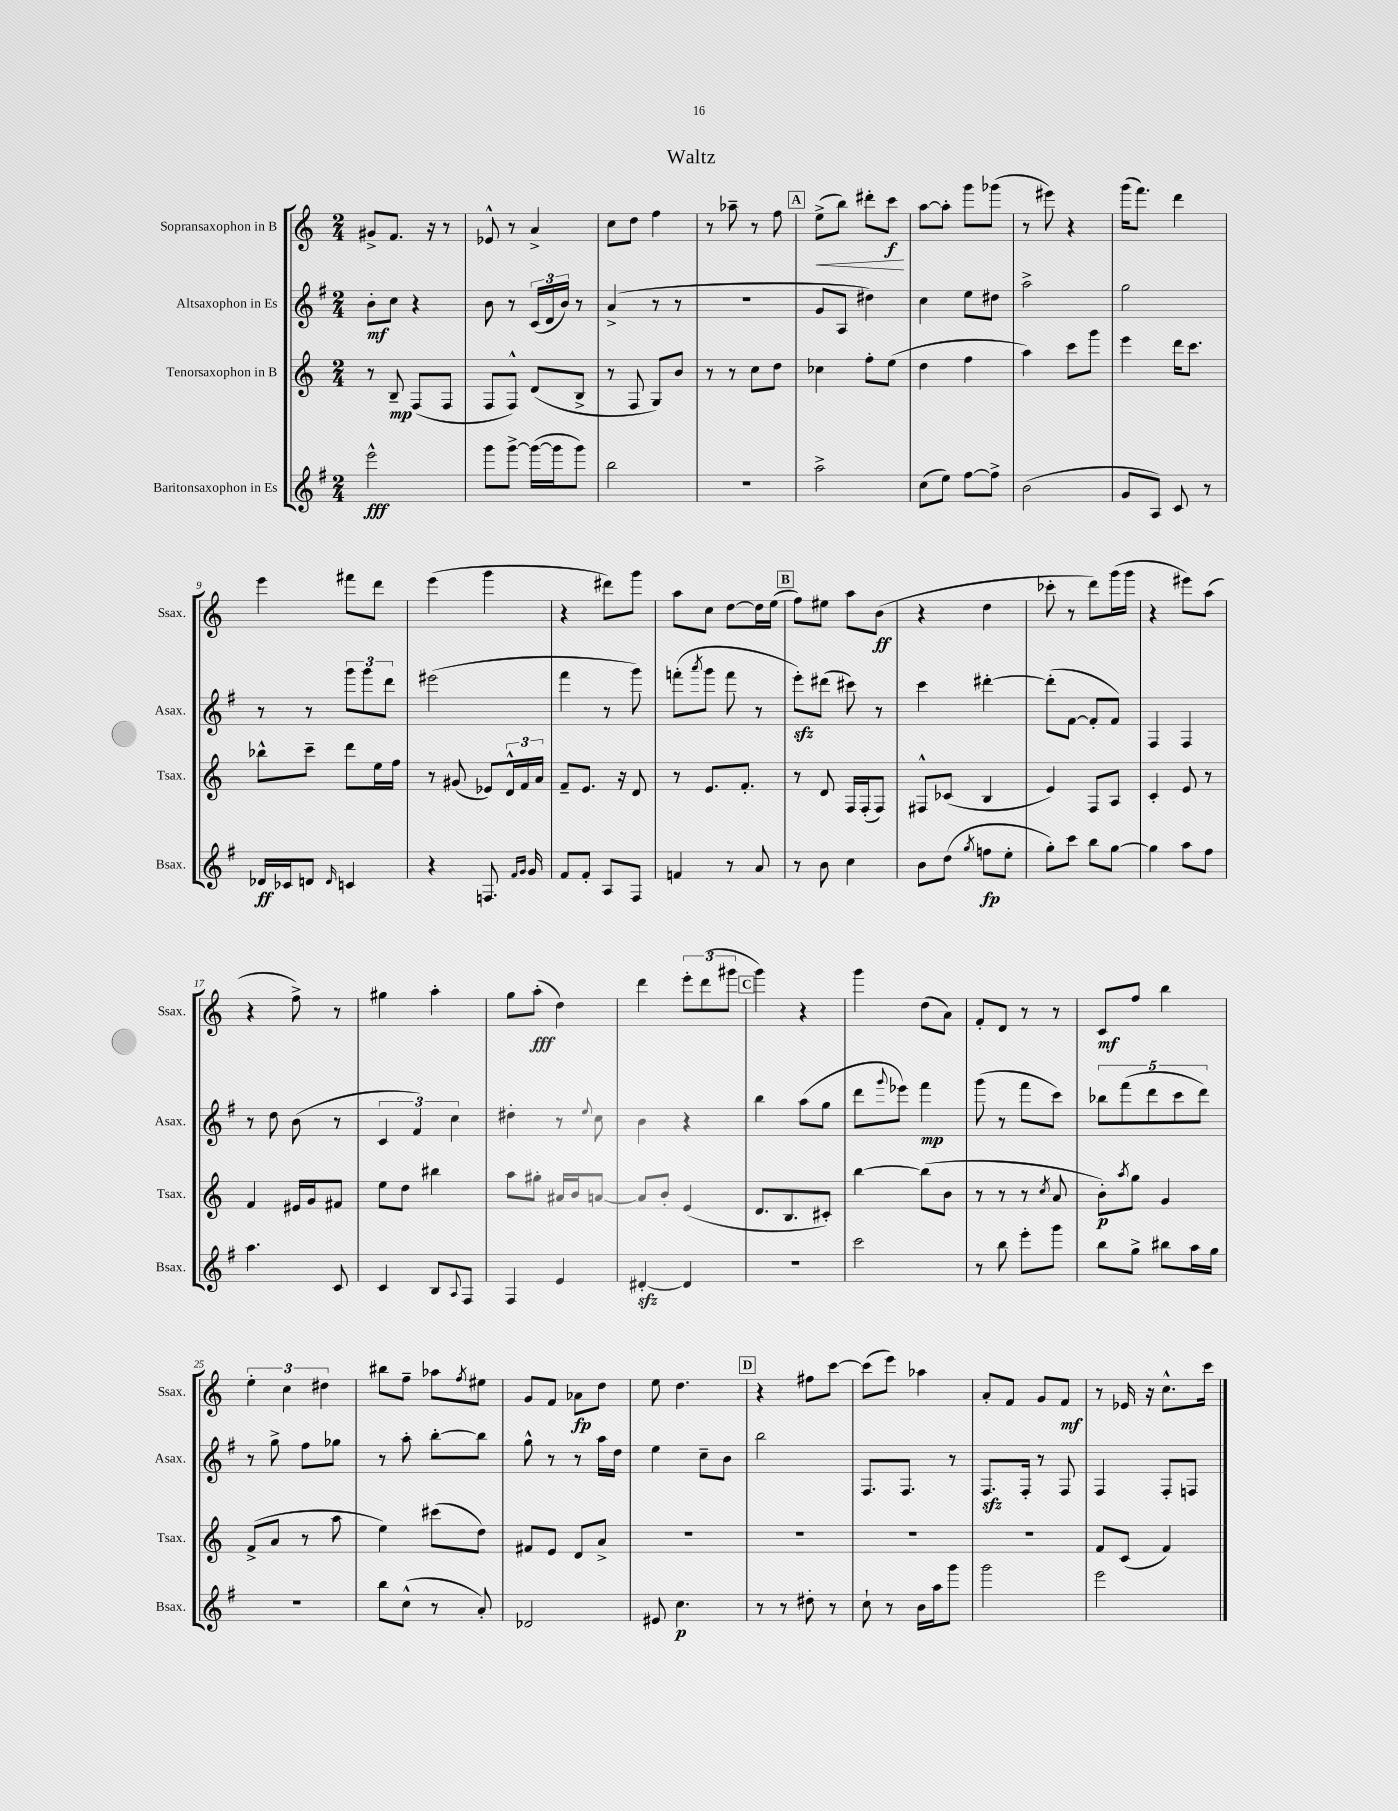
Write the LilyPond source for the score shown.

\header { title = "Waltz" }
<<
\new StaffGroup <<
\new Staff = "s0" \with { instrumentName = "Sopransaxophon in B" shortInstrumentName = "Ssax." } {
    \clef treble \key c \major \numericTimeSignature \time 2/4
    gis'8-> f'8. r16 r8 |
    ees'8-^ r8 a'4-> |
    c''8 d''8 f''4 |
    r8 aes''8-- r8 f''8 |
    \mark \markup { \box "A" } e''8->\<( b''8) dis'''8-. c'''8\f\! |
    a''8~ a''8-. g'''8 ges'''8( |
    r8 eis'''8) r4 |
    g'''16( f'''8.) d'''4 |
    e'''4 fis'''8 d'''8 |
    e'''4( g'''4 |
    r4 dis'''8) g'''8 |
    a''8 c''8 d''8~ d''16 e''16( |
    \mark \markup { \box "B" } f''8) eis''8 a''8 b'8\ff( |
    r4 d''4 |
    ces'''8-. r8 d'''8) g'''16( g'''16 |
    r4 eis'''8) a''8( |
    r4 f''8->) r8 |
    gis''4 a''4-. |
    g''8 a''8-.\fff( d''4) |
    d'''4 \tuplet 3/2 { e'''8-. d'''8( gis'''8 } |
    \mark \markup { \box "C" } g'''4) r4 |
    g'''4 d''8( a'8) |
    f'8-. d'8 r8 r8 |
    c'8\mf f''8 b''4 |
    \tuplet 3/2 { e''4-. c''4 dis''4 } |
    bis''8 f''8-- aes''8 \acciaccatura { f''8 } eis''8 |
    g'8 f'8 aes'8\fp d''8 |
    e''8 d''4. |
    \mark \markup { \box "D" } r4 fis''8 c'''8~ |
    c'''8( e'''8) aes''4 |
    a'8-. f'8 g'8 f'8\mf |
    r8 ees'16 r16 c''8.-^ c'''16 \bar "|." |
}
\new Staff = "s1" \with { instrumentName = "Altsaxophon in Es" shortInstrumentName = "Asax." } {
    \clef treble \key g \major \numericTimeSignature \time 2/4
    b'8-.\mf c''8 r4 |
    b'8 r8 \tuplet 3/2 { c'16( d'16 b'16) } r8 |
    a'4->( r8 r8 |
    r2 |
    \mark \markup { \box "A" } g'8 a8 dis''4) |
    c''4 e''8 dis''8 |
    a''2-> |
    g''2 |
    r8 r8 \tuplet 3/2 { g'''8 g'''8 d'''8 } |
    eis'''2( |
    fis'''4 r8 g'''8) |
    f'''8-.( \acciaccatura { a'''8 } g'''8 f'''8 r8 |
    \mark \markup { \box "B" } e'''8-.\sfz) dis'''8( cis'''8) r8 |
    c'''4 dis'''4~-. |
    dis'''8-.( fis'8~ fis'8-. fis'8) |
    fis4 fis4 |
    r8 d''8 b'8( r8 |
    \tuplet 3/2 { c'4 fis'4) c''4 } |
    dis''4-. r8 \appoggiatura { e''8 } c''8 |
    b'4 r4 |
    \mark \markup { \box "C" } b''4 a''8( g''8 |
    d'''8 \appoggiatura { g'''8 } ees'''8) fis'''4\mp |
    g'''8( r8 fis'''8 c'''8) |
    \tuplet 5/4 { bes''8 fis'''8( d'''8 c'''8 d'''8) } |
    r8 g''8-> fis''8 ges''8 |
    r8 a''8-. b''8~-. b''8 |
    g''8-^ r8 r8 a''16 d''16 |
    e''4 c''8-- b'8 |
    \mark \markup { \box "D" } b''2 |
    fis8. fis8. r8 |
    fis8.\sfz fis16-. r8 fis8 |
    fis4 fis8-. f8 \bar "|." |
}
\new Staff = "s2" \with { instrumentName = "Tenorsaxophon in B" shortInstrumentName = "Tsax." } {
    \clef treble \key c \major \numericTimeSignature \time 2/4
    r8 b8--\mp f8( f8 |
    f8 f8-^) d'8( b8-> |
    r8 f8 g8) b'8 |
    r8 r8 c''8 d''8 |
    \mark \markup { \box "A" } ces''4 f''8-. e''8( |
    d''4 f''4 |
    a''4) c'''8 g'''8 |
    e'''4 d'''16 c'''8. |
    bes''8-^ c'''8-- d'''8 e''16 f''16 |
    r8 gis'8( ees'8) \tuplet 3/2 { d'16-^ f'16 a'16 } |
    f'8-- e'8. r16 d'8 |
    r8 e'8. f'8.-. |
    \mark \markup { \box "B" } r8 d'8 f16 f16-.( f8) |
    fis8-^ ces'8( b4 |
    e'4) f8 a8 |
    c'4-. e'8 r8 |
    f'4 eis'16 g'16 fis'8 |
    e''8 d''8 bis''4 |
    a''8 gis''8-. ais'16 b'16 a'8~ |
    a'8 b'8-. e'4( |
    \mark \markup { \box "C" } d'8. b8. cis'8-.) |
    b''4~ b''8( b'8 |
    r8 r8 r8 \acciaccatura { c''8 } a'8 |
    b'8-.\p) \acciaccatura { a''8 } g''8 g'4 |
    f'8->( a'8 r8 a''8 |
    e''4) cis'''8( d''8) |
    fis'8 e'8 d'8 a'8-> |
    R2 |
    \mark \markup { \box "D" } R2 |
    R2 |
    R2 |
    f'8 c'8( f'4) \bar "|." |
}
\new Staff = "s3" \with { instrumentName = "Baritonsaxophon in Es" shortInstrumentName = "Bsax." } {
    \clef treble \key g \major \numericTimeSignature \time 2/4
    e'''2-^\fff |
    g'''8 g'''8~-> g'''16~( g'''16 g'''8) |
    b''2 |
    r2 |
    \mark \markup { \box "A" } a''2-> |
    c''8( e''8) fis''8~ fis''8-> |
    b'2( |
    g'8 a8) c'8 r8 |
    des'16\ff ces'16 d'8 \grace { d'16 } c'4 |
    r4 f8. \grace { fis'16 g'16 } g'16 |
    fis'8 fis'8-. a8 fis8 |
    f'4 r8 a'8 |
    \mark \markup { \box "B" } r8 b'8 c''4 |
    b'8 d''8( \acciaccatura { g''8 } f''8\fp e''8-. |
    g''8-.) c'''8 b''8 g''8~ |
    g''4 a''8 fis''8 |
    a''4. c'8 |
    c'4 b8 \appoggiatura { a8 } fis8 |
    fis4 e'4 |
    dis'4~-.\sfz dis'4 |
    \mark \markup { \box "C" } r2 |
    c'''2 |
    r8 b''8 e'''8-. g'''8 |
    b''8 g''8-> bis''8 a''16 g''16 |
    R2 |
    b''8 c''8-^( r8 a'8-.) |
    des'2 |
    eis'8 c''4.\p |
    \mark \markup { \box "D" } r8 r8 dis''8-. r8 |
    c''8-! r8 b'16 a''16 g'''8 |
    g'''2 |
    e'''2 \bar "|." |
}
>>
>>
